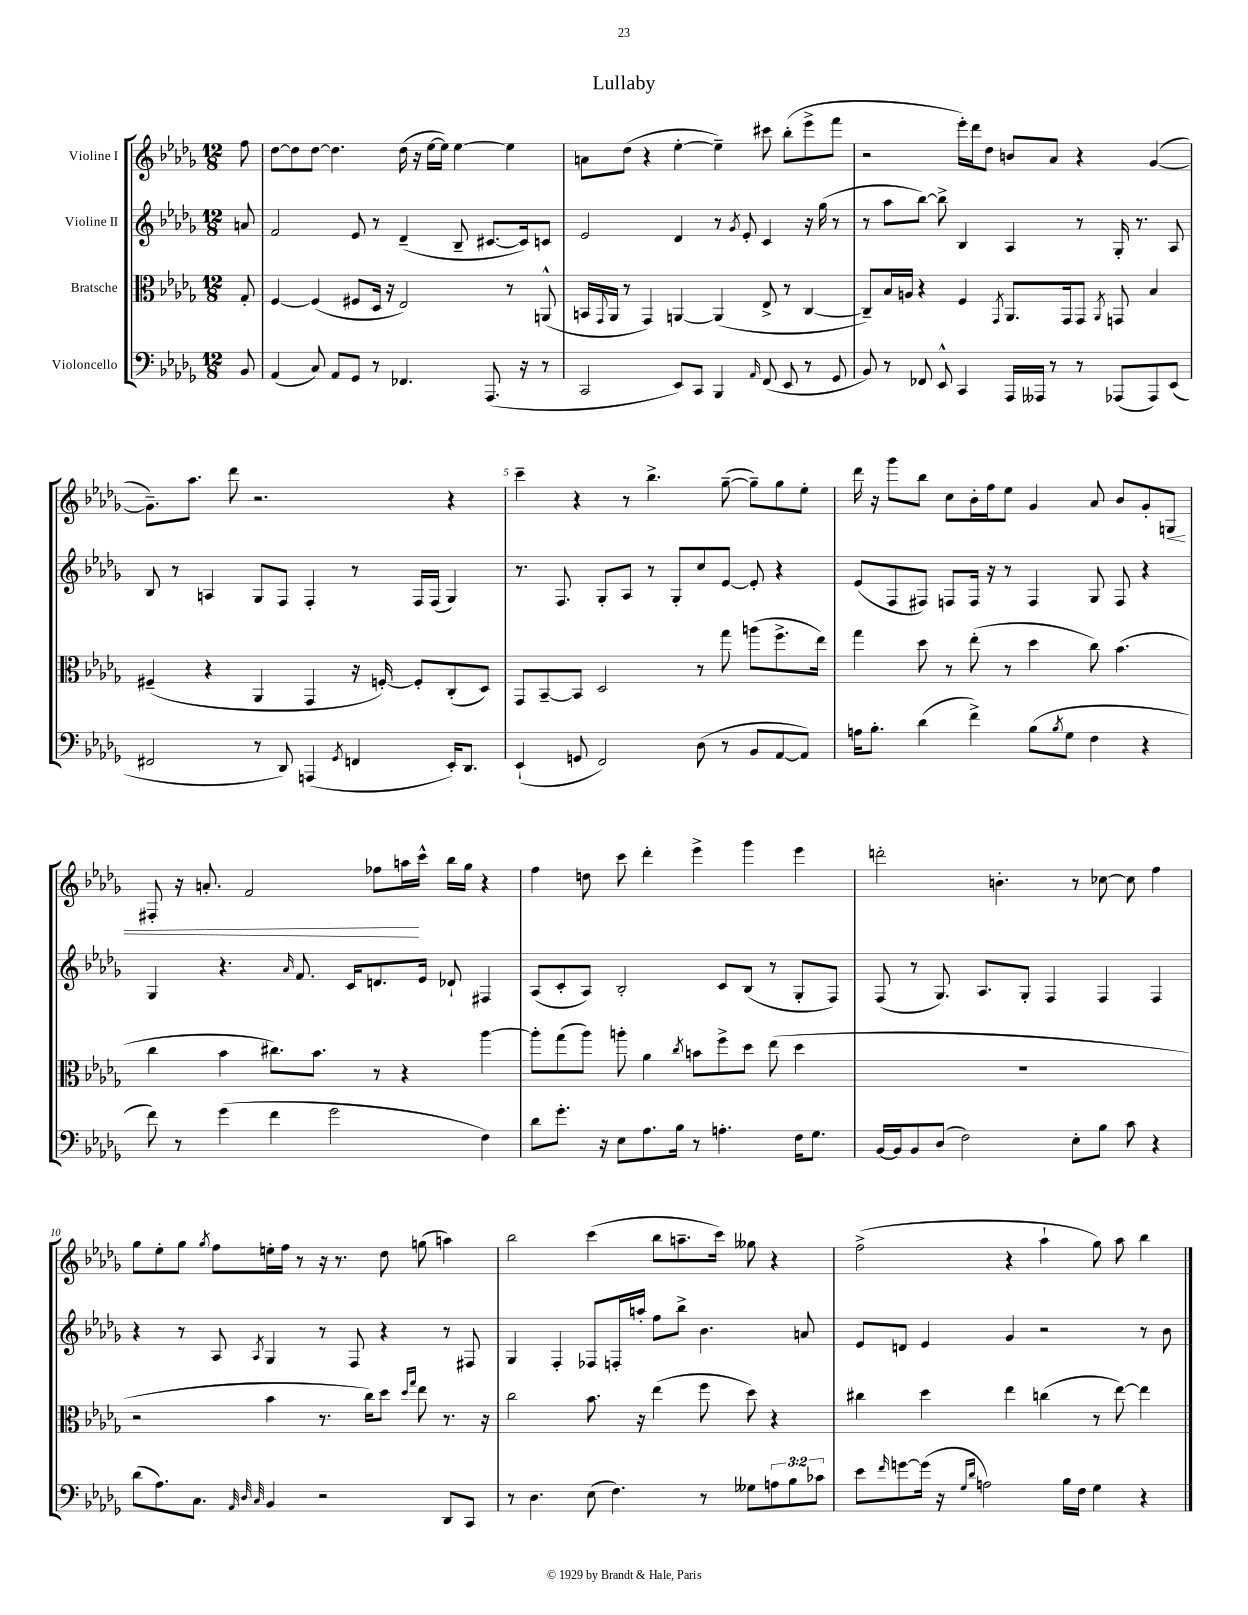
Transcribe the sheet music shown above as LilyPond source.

\header { title = "Lullaby" }
<<
\new StaffGroup <<
\new Staff = "s0" \with { instrumentName = "Violine I" } {
    \clef treble \key des \major \numericTimeSignature \time 12/8 \partial 8
    f''8 |
    des''8~ des''8 des''8~ des''4. des''16( r16 ees''16~ ees''16) ees''4~ ees''4 |
    a'8 des''8( r4 ees''4~-. ees''4--) cis'''8 bes''8-.( ees'''8-> f'''8 |
    r2 ees'''16-.) des'''16 des''8 b'8 aes'8 r4 ges'4~( |
    ges'8.--) aes''8. des'''8 r2. r4 |
    c'''4-- r4 r8 bes''4.-> ges''8~--( ges''8--) ges''8 ees''8-. |
    des'''16 r16 ges'''8 bes''8 c''8 bes'16-. f''16 ees''8 ges'4 aes'8 bes'8 ges'8-. g8\< |
    fis8-. r16 a'8.-. f'2 fes''8 a''16\! c'''16-^ bes''16 ges''16 r4 |
    f''4 d''8 c'''8 des'''4-. ees'''4-> ges'''4 ees'''4 |
    d'''2-. b'4.-. r8 ces''8~ ces''8 f''4 |
    ges''8 ees''8-. ges''8 \acciaccatura { ges''8 } f''8 e''16-. f''16 r8 r16 r8. des''8 g''8( a''4) |
    bes''2 c'''4( bes''8 a''8.-- c'''16) geses''8 r4 |
    f''2->( r4 aes''4-! ges''8) aes''8 bes''4 \bar "|." |
}
\new Staff = "s1" \with { instrumentName = "Violine II" } {
    \clef treble \key des \major \numericTimeSignature \time 12/8 \partial 8
    a'8 |
    f'2 ees'8 r8 des'4--( bes8-- cis'8.~ cis'16) c'8 |
    ees'2 des'4 r8 \acciaccatura { ges'8 } ees'8-. c'4 r16 ges''16( r8 |
    r8 aes''8 bes''8~) bes''8-> bes4 aes4 r8 ges16-. r8. aes8 |
    bes8 r8 a4 ges8 f8 f4-. r8 f16 f16( ges4) |
    r8. f8. ges8-. aes8 r8 ges8-. c''8 ees'8~ ees'8-. r4 |
    ees'8( f8 fis8) f8 f16 r16 r8 f4 ges8 f8 r4 |
    ges4 r4. \grace { aes'16 } f'8. c'16 d'8. ees'16 des'8-! fis4 |
    aes8( c'8-. aes8) bes2-. c'8 bes8( r8 ges8-. f8) |
    f8( r8 ges8.) aes8. ges8-. f4 f4 f4 |
    r4 r8 aes8 \acciaccatura { aes8 } ges4 r8 f8 r4 r8 fis8 |
    ges4 f4-. fes8 f16-. a''16-. f''8 bes''8-> bes'4. a'8 |
    ees'8 d'8 ees'4 ges'4 r2 r8 bes'8 \bar "|." |
}
\new Staff = "s2" \with { instrumentName = "Bratsche" } {
    \clef alto \key des \major \numericTimeSignature \time 12/8 \partial 8
    ges8-. |
    f4~ f4( fis8 des16 r16 ees2) r8 a,8-^( |
    b,16 \appoggiatura { ges,8 } aes,16 r8 ges,4) a,4~ a,4( ees8-> r8 c4~ |
    c8--) bes16 a16 r4 f4 \acciaccatura { ges,8 } aes,8. ges,16 ges,8 \acciaccatura { aes,8 } g,8 bes4 |
    fis4--( r4 aes,4 ges,4 r16 f16~-.) f8-. c8-.( des8) |
    ges,8 bes,8~-- bes,8 des2 r8 ges''8 a''8( f''8.-> ees''16) |
    ges''4 des''8 r8 ees''8-.( r8 des''4 c''8) bes'4.( |
    c''4 bes'4 cis''8.) bes'8. r8 r4 aes''4~ |
    aes''8-. ges''8( aes''8) a''8-. aes'4 \acciaccatura { c''8 } b'8 f''8-> des''8 ees''8( des''4 |
    R1. |
    r2 bes'4 r8. c''16) des''8 \grace { des''16 ges''16 } ees''8 r8. r16 |
    c''2 bes'8. r16 ees''4( f''8 des''8) r4 |
    cis''4 des''4 ees''4 c''4( r8 ees''8~) ees''4 \bar "|." |
}
\new Staff = "s3" \with { instrumentName = "Violoncello" } {
    \clef bass \key des \major \numericTimeSignature \time 12/8 \override Staff.TupletNumber.text = #tuplet-number::calc-fraction-text \partial 8
    bes,8 |
    aes,4( c8) aes,8 ges,8 r8 fes,4. aes,,8.( r16 r8 |
    c,2 ees,8) c,8 bes,,4 \grace { aes,16 } f,8( ees,8 r8 ges,8 |
    bes,8) r8 fes,8 ees,8-^ c,4 aes,,16 aeses,,16 r8 r8 aes,,8( aes,,8) ees,8( |
    fis,2 r8 des,8) a,,4( \acciaccatura { ges,8 } f,4 ees,16-.) des,8. |
    ees,4-!( g,8 f,2) des8( r8 bes,8 aes,8~ aes,8) |
    a16 bes8.-. des'4( f'4->) bes8( \acciaccatura { bes8 } ges8 f4 r4 |
    f'8) r8 ges'4( f'4 ges'2 f4) |
    des'8 ges'8.-. r16 ees8 aes8. bes16 r8 a4.-. f16 ges8. |
    bes,16~ bes,16 bes,8 des8( f2) ees8-. bes8 c'8 r4 |
    des'8( aes8.) c8. \grace { aes,32 des32 c32 } bes,4 r2 des,8 c,8 |
    r8 des4. ees8( f4.) r8 geses8 \tuplet 3/2 { a8 bes8 ces'8 } |
    ees'8 \grace { f'16 } g'8~ g'16( r16 \grace { ges16 des'16 } a2) bes16 f16 ges4 r4 \bar "|." |
}
>>
>>
\layout { \context { \Score \override BarNumber.break-visibility = ##(#f #t #t) barNumberVisibility = #(every-nth-bar-number-visible 5) } }
